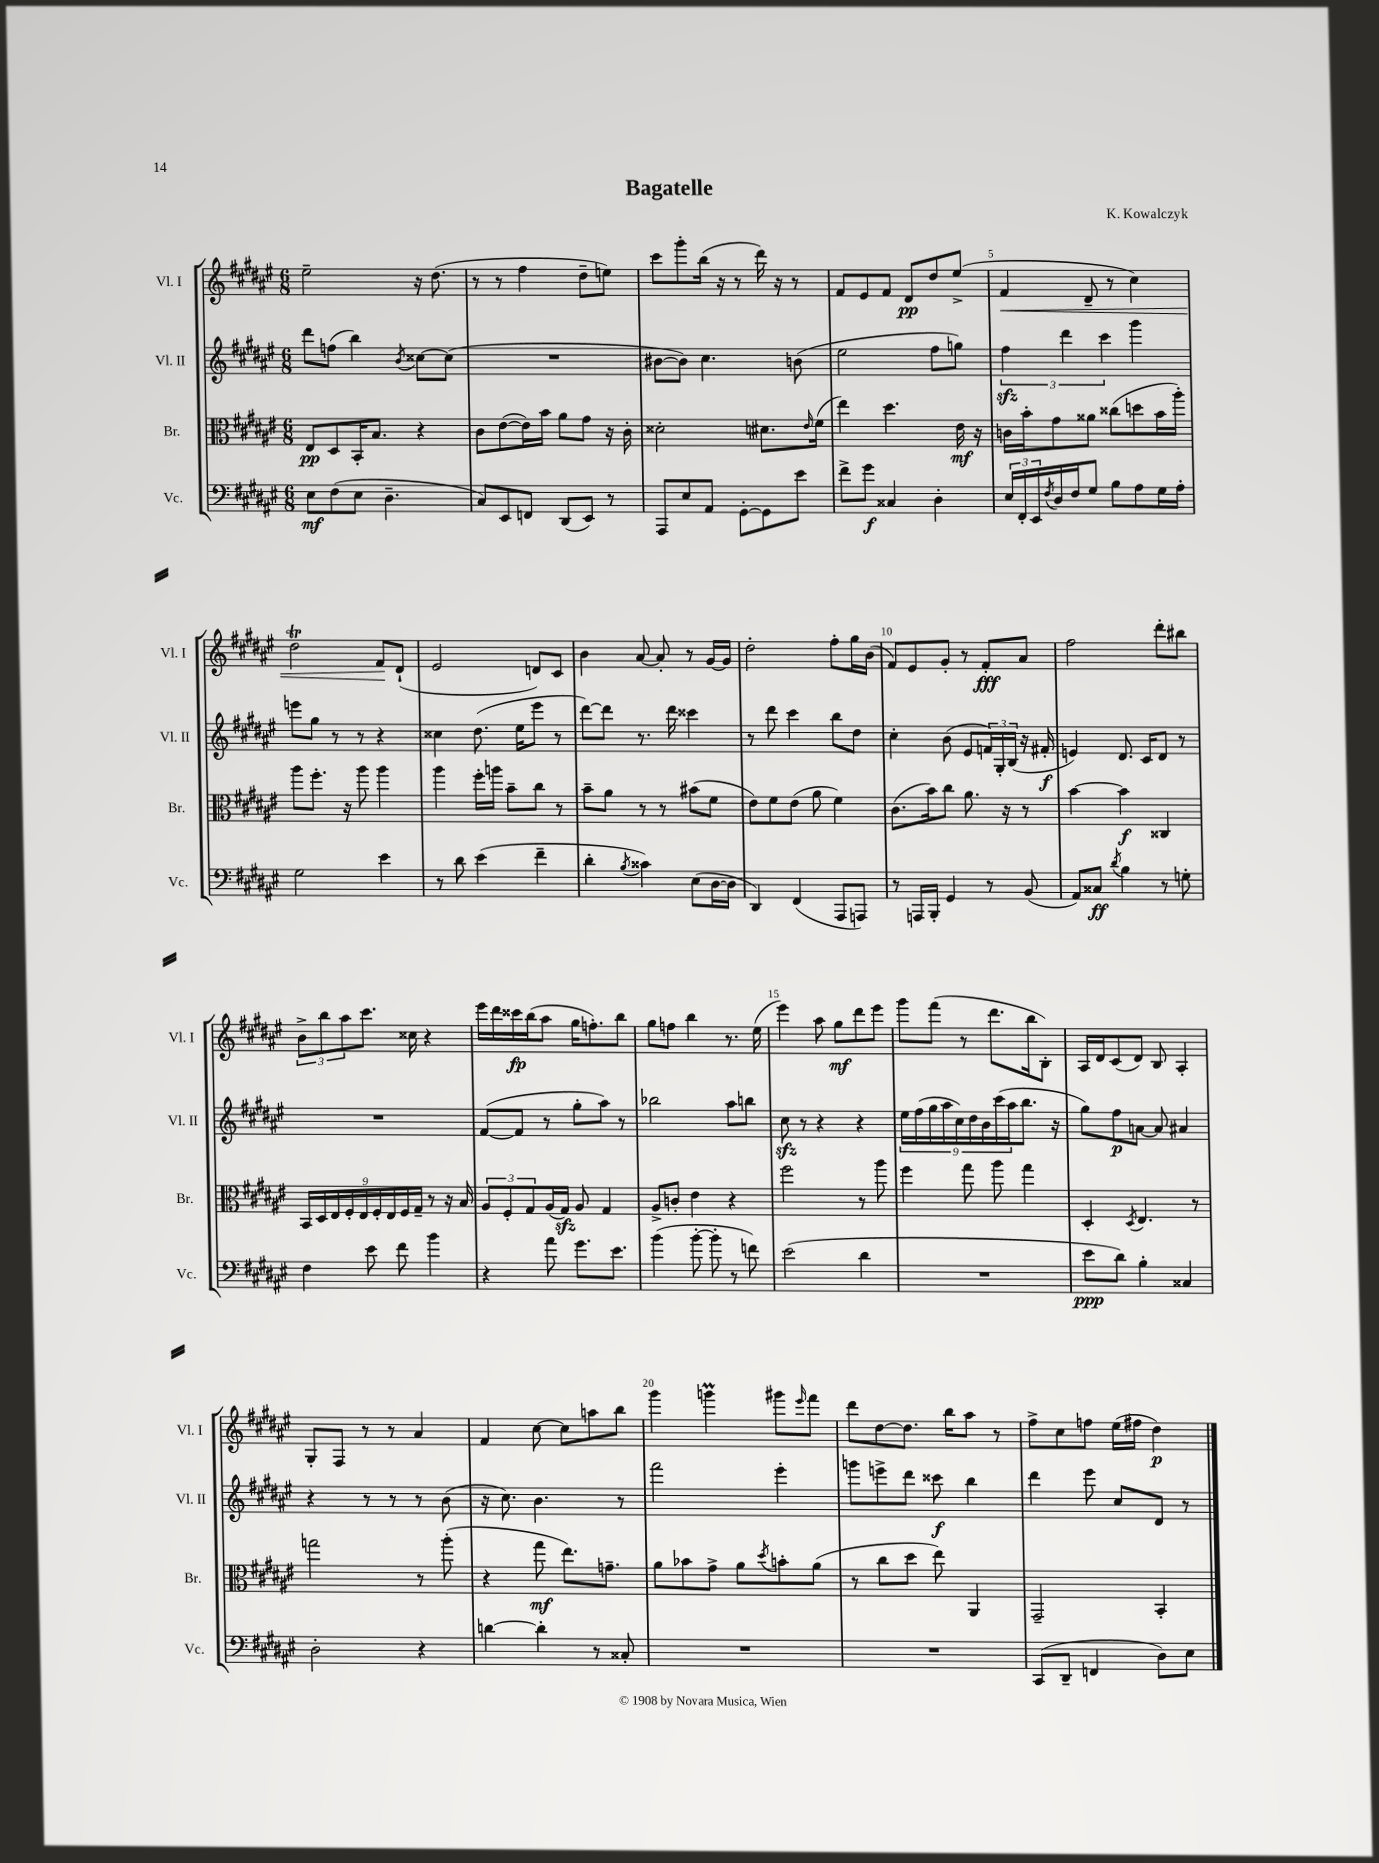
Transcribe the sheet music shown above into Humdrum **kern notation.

**kern	**kern	**kern	**kern
*staff4	*staff3	*staff2	*staff1
*clefF4	*clefC3	*clefG2	*clefG2
*k[f#c#g#d#a#e#]	*k[f#c#g#d#a#e#]	*k[f#c#g#d#a#e#]	*k[f#c#g#d#a#e#]
*M6/8	*M6/8	*M6/8	*M6/8
8E#\L	8E#/L	8ddd#\L	2ee#~\
(8F#\	8D#/	(8ff\J	.
8E#\J	16BB'/K	4bb\)	.
.	8.B/J	.	.
4.D#~\	.	.	.
.	.	8qb/	.
.	4r	[8cc##\L	16r
.	.	.	(8.dd#\
.	.	(8cc##\]J	.
=	=	=	=
8C#/L)	8c#\L	2.r	8r
8EE#/	([8e#\	.	8r
8FF/J	16e#\]L)	.	4ff#\
.	16b\JJ	.	.
(8DD#/L	8a#\L	.	.
8EE#/J)	8g#\J	.	8dd#~\L
8r	16r	.	8ee\J)
.	16c#'\	.	.
=	=	=	=
8AAA#/L	2d##'\	[8b#\L	8ccc#\L
8E#/	.	8b#\]J)	8ggg#'\
8AA#/J	.	4.cc#\	(16bb\Jk
.	.	.	16r
[8GG#'\L	.	.	8r
8GG#\]	8.d#\L	.	16ddd#\)
.	.	.	16r
8e#\J	.	(8b\	8r
.	16qqe#/	.	.
.	(16f#\Jk	.	.
=	=	=	=
8f#^\L	4ee#\)	2ee#\	8f#/L
8g#\J	.	.	8e#/
4C##/	4.dd#\	.	8f#/J
.	.	.	8d#/L
4D#'\	.	8ff#\L	8dd#/
.	16e#\	8gg\J)	(8ee#^/J
.	16r	.	.
=	=	=	=
24E#/LL	16c\LL	6ff#\	4f#/
24FF#'/	.	.	.
.	16b'\J	.	.
24EE#/	.	.	.
8qF#/	.	.	.
16D#/	8g#\	.	.
.	.	6ddd#\	.
16F#/J	.	.	.
8G#/J	8a##\J	.	8d#~/
.	.	6ccc#\	.
8B\L	(8cc##\L	.	8r
8A#\	8dd\	4ggg#\	4cc#\)
16G#\L	16b\L	.	.
16A#'\JJ	16aa#'\JJ)	.	.
=	=	=	=
2G#\	8aa#\L	8eee\L	2dd#\
.	8.ff#'\J	8gg#\J	.
.	.	8r	.
.	16r	.	.
.	8aa#\	8r	.
4e#\	4aa#\	4r	8f#/L
.	.	.	(8d#`/J
=	=	=	=
8r	4aa#\	4cc##\	2e#/
8d#\	.	.	.
(4e#\	16ff#'\LL	(8.dd#\	.
.	16aa\JJ	.	.
.	8b~\L	.	.
.	.	16ee#\LK	.
4f#~\	8cc#\J	8eee#\J	8d/L)
.	8r	8r	8c#/J
=	=	=	=
4d#'\	8b~\L	[8ddd#\L)	4b\
.	8a#\J	8ddd#\]J	.
8qB/	.	.	.
4c##\)	8r	8.r	[8a#/
.	8r	.	8a#'/]
.	.	16ddd#\	.
(8E#\L	(8b#\L	4ccc##\	8r
[16D#\L	8f#\J	.	[16g#/LL
16D#\]JJ	.	.	16g#/]JJ
=	=	=	=
4DD#/)	8e#\L)	8r	2dd#'\
.	8f#\	8ddd#\	.
(4FF#/	(8e#\J	4ccc#\	.
.	8a#\	.	.
8AAA#/L	4f#\)	8bb\L	8ff#'\L
8AAA/J)	.	8dd#\J	16gg#\L
.	.	.	(16b\JJ
=	=	=	=
8r	(8.c#\L	4cc#'\	8f#/L)
16AAA/LL	.	.	8e#/
16BBB'/JJ	16b\k)	.	.
4GG#/	8cc#\J	(8b\	8g#'/J
.	8.a#\	8e#/L	8r
8r	.	24f/L)	8f#'/L
.	.	24G#'/	.
.	16r	.	.
.	.	(24B/JJ	.
(8BB/	8r	16r	8a#/J
.	.	16f#'/	.
=	=	=	=
8AA#/L)	[4b\	4e/)	2ff#\
8C##/J	.	.	.
8qd#/	.	.	.
4B\	4b\]	8.d#/	.
.	.	16c#/LK	.
8r	4C##/	8d#/J	8ddd#'\L
8G'\	.	8r	8bb#\J
=	=	=	=
4F#\	18BB/LL	2.r	12b^\L
.	18D#/	.	.
.	.	.	12bb\
.	18E#/	.	.
.	18F#'/	.	12aa#\
.	18E#/	.	.
8e#\	.	.	8.ccc#\J
.	18F#'/	.	.
.	18E#/	.	.
8f#\	.	.	.
.	18F#/	.	.
.	.	.	16cc##\
.	18G#~/JJ	.	.
4b\	8r	.	4r
.	16r	.	.
.	16B/	.	.
=	=	=	=
4r	12A#/L	([8f#/L	16eee#\LL
.	.	.	16ddd#\
.	12F#'/	.	.
.	.	8f#/]J	16ccc##\
.	12G#/	.	.
.	.	.	(16bb\J
8a#\	(16A#/L	8r	8aa#\J
.	16G#/JJ)	.	.
8.g#\L	8A#/	8gg#'\L	16gg#\LK
.	.	.	8.ff'\)
.	4G#/	8aa#\J)	.
8.e#\J	.	.	.
.	.	8r	8bb\J
=	=	=	=
(4b\	8A#^/L	2bb-\	8gg#\L
.	8c'/J	.	8ff\J
[8b'\	4e#\	.	4bb\
8b'\]	.	.	.
8r	4r	8aa#\L	8.r
8f\)	.	8bb\J	.
.	.	.	(16ee#\
=	=	=	=
(2e#\	2ff#\	8cc#\	4eee#\)
.	.	8r	.
.	.	4r	8aa#\
.	.	.	8gg#\L
4d#\	8r	4r	8ddd#\
.	8aa#\	.	8eee#\J
=	=	=	=
2.r	4ff#\	18ee#\LL	8ggg#\L
.	.	(18ff#\	.
.	.	18gg#\	.
.	.	.	(8fff#\J
.	.	18aa#\	.
.	.	18cc#\)	.
.	8gg#\	.	8r
.	.	18dd#\	.
.	.	18b\	.
.	8aa#\	.	8.ddd#\L
.	.	(18ccc#\	.
.	.	18aa#\J	.
.	4gg#\	8.bb\J	.
.	.	.	16bb\k
.	.	.	8B'\J)
.	.	16r	.
=	=	=	=
8e#\L	4D#'/	8gg#\L)	16A#/LL
.	.	.	16d#/J
8d#\J)	.	8ff#\	(8c#/
.	8qD#/	.	.
4B'\	4.E#/	[8a\J	8d#/J)
.	.	8a/]	8B/
4C##/	.	4a#/	4A#'/
.	8r	.	.
=	=	=	=
2D#'\	2gg\	4r	8G#'/L
.	.	.	8F#/J
.	.	8r	8r
.	.	8r	8r
4r	8r	8r	4a#/
.	(8aa#'\	(8b\	.
=	=	=	=
[4d\	4r	16r	4f#/
.	.	8.cc#\)	.
4d'\]	8gg#\	4.b\	[8cc#\
.	8.ee#\L)	.	8cc#\]L
8r	.	.	8aa\
.	8.g~\J	.	.
8C##'/	.	8r	8bb\J
=	=	=	=
2.r	8a#\L	2fff#\	4ggg#\
.	8b-\	.	.
.	8g#^\J	.	4ggg\
.	8a#\L	.	.
.	8qdd#/	.	.
.	8b'\	4eee#'\	8ggg#\L
.	.	.	16qqeee#/
.	(8a#\J	.	8fff#\J
=	=	=	=
2.r	8r	8ggg\L	8ddd#\L
.	8cc#\L	8eee^\	[8dd#\
.	8dd#\J	8ddd#\J	8.dd#\]J
.	8ee#\)	8ccc##\	.
.	.	.	16bb\LK
.	4AA#/	4bb\	8aa#\J
.	.	.	8r
=	=	=	=
(8CC#/L	2GG#~/	4ddd#\	8ff#^\L
8DD#~/J	.	.	8cc#\
4FF/	.	8eee#\	8ff\J
.	.	8cc#/L	(16ee#\LL
.	.	.	16ff#\JJ
8D#\L)	4BB'/	8d#/J	4dd#\)
8E#\J	.	8r	.
==	==	==	==
*-	*-	*-	*-
